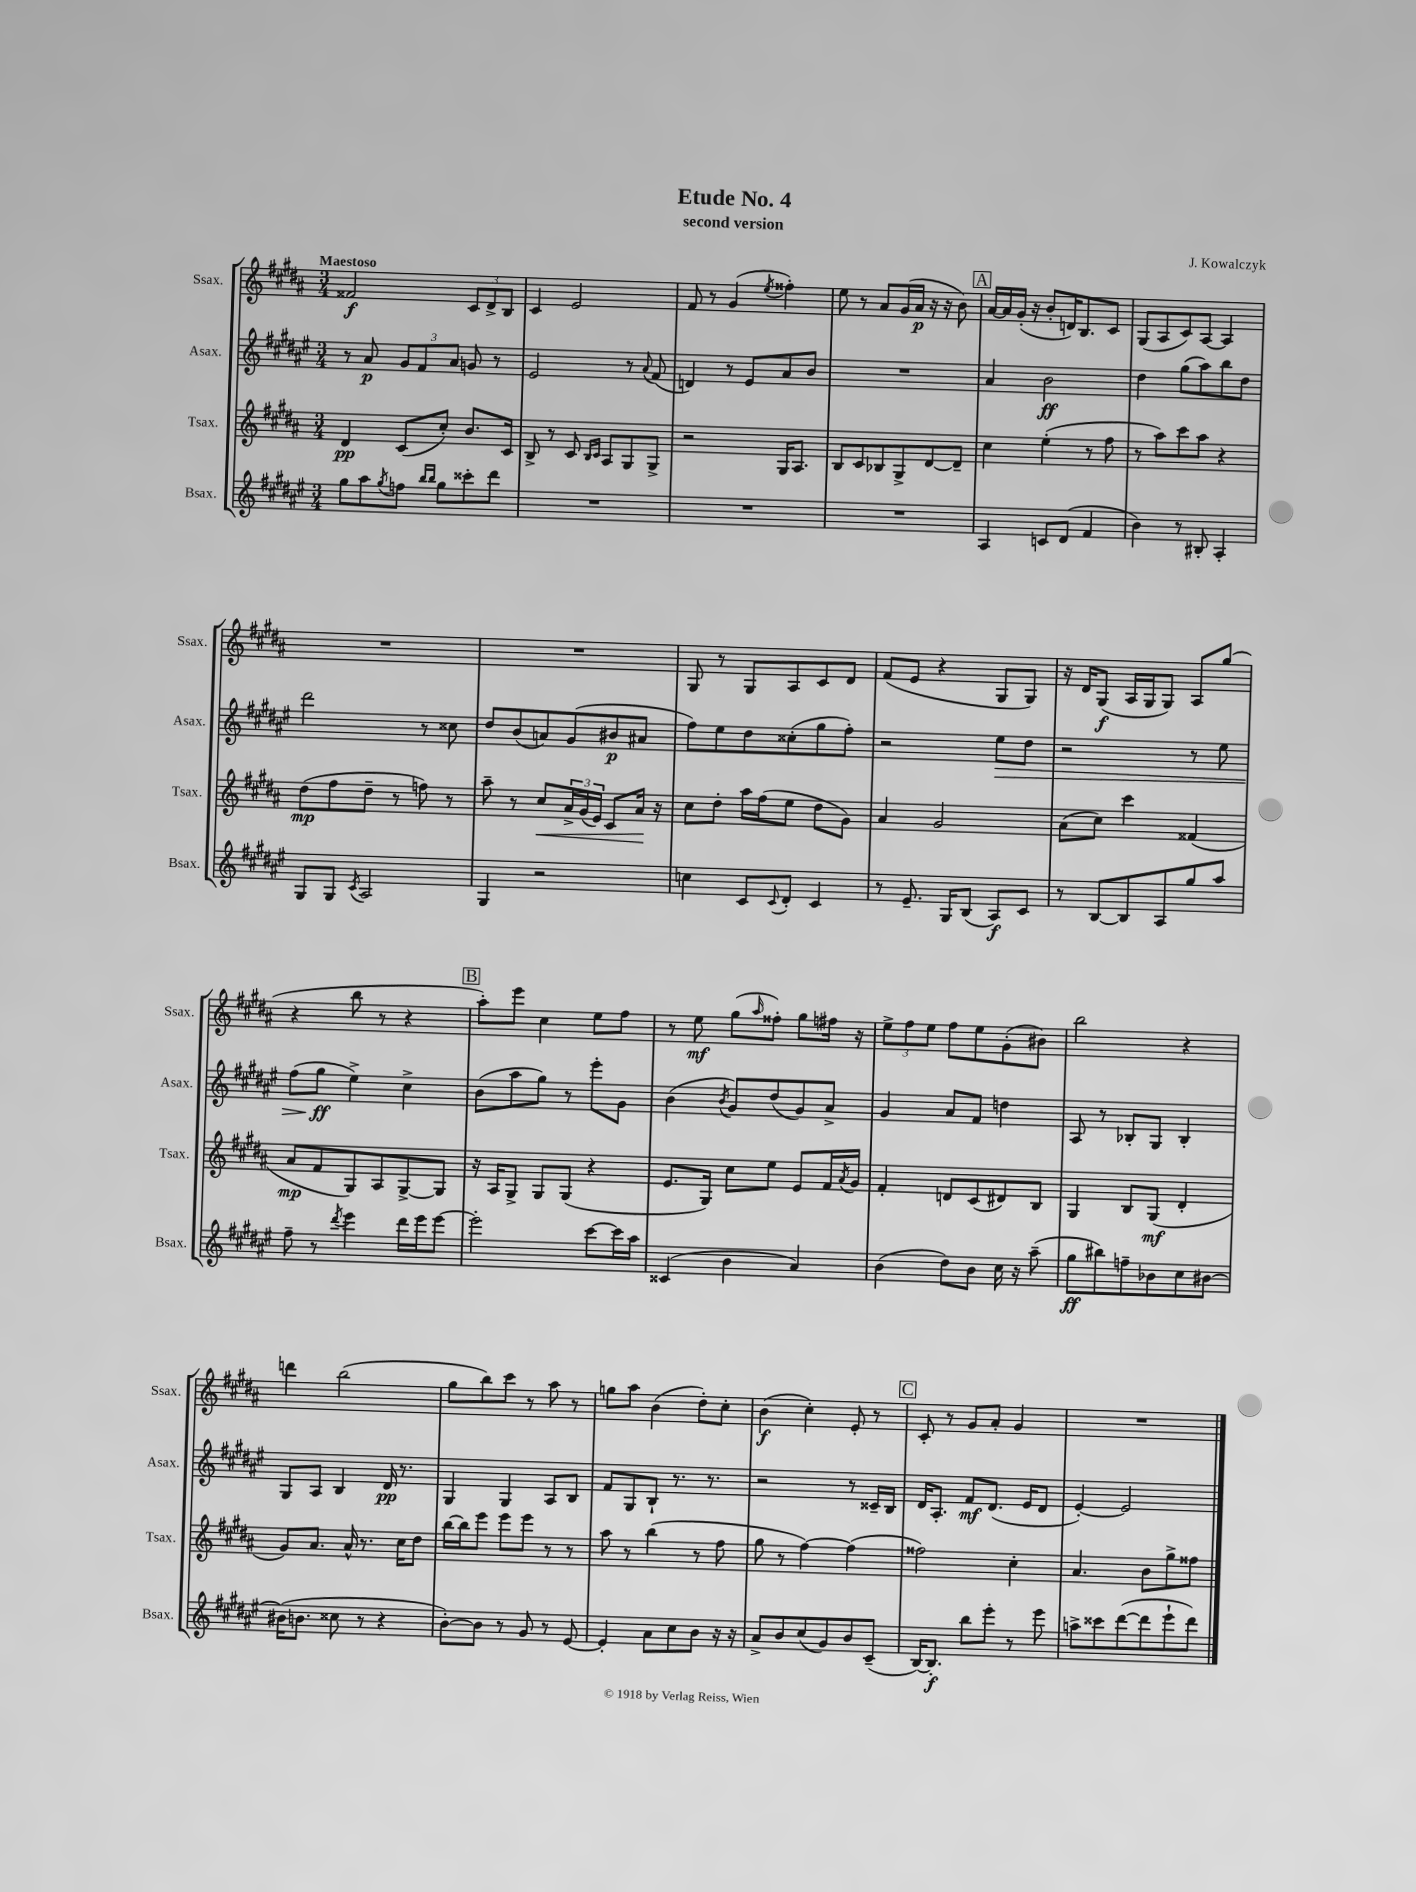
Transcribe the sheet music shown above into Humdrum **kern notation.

**kern	**kern	**kern	**kern
*staff4	*staff3	*staff2	*staff1
*clefG2	*clefG2	*clefG2	*clefG2
*k[f#c#g#d#a#e#]	*k[f#c#g#d#a#]	*k[f#c#g#d#a#e#]	*k[f#c#g#d#a#]
*M3/4	*M3/4	*M3/4	*M3/4
8gg#\L	4d#/	8r	2f##/
8aa#\	.	8a#/	.
8qgg#/	.	.	.
8ff\J	(8c#/L	12g#/L	.
.	.	12f#/	.
16qqbb/LL	.	.	.
16qqbb/JJ	.	.	.
8gg#\L	8cc#'/J)	.	.
.	.	12a#/J	.
8ccc##'\	8.b/L	8g/	12c#/L
.	.	.	12d#^/
8ddd#\J	.	8r	.
.	.	.	12B/J
.	16c#/Jk	.	.
=	=	=	=
2.r	8B^/	2e#/	4c#/
.	8r	.	.
.	8c#/	.	2e/
.	16qqB/LL	.	.
.	16qqc#/JJ	.	.
.	8A#/L	.	.
.	8G#/	8r	.
.	.	8qqa#/	.
.	8G#^/J	(8f#/	.
=	=	=	=
2.r	2r	4d/)	8f#/
.	.	.	8r
.	.	8r	(4g#/
.	.	8e#/L	.
.	.	.	8qee/
.	16G#/LK	8a#/	4ff##'\)
.	8.A#/J	.	.
.	.	8b/J	.
=	=	=	=
2.r	8B/L	2.r	8ee\
.	8c#/	.	8r
.	8B-/	.	8a#/L
.	8G#^/	.	(16g#/L
.	.	.	16a#/JJ
.	[8d#/	.	16r
.	.	.	16r
.	8d#~/]J	.	8b\)
=	=	=	=
4A#/	4cc#\	4a#/	[16a#/LL
.	.	.	16a#/]
.	.	.	(16g#'/JJ
.	.	.	16r
8c/L	(4ee'\	2b\	8b'/L
(8d#/J	.	.	16d/K)
.	.	.	8.B/
4f#/	8r	.	.
.	8ff#\	.	8c#/J
=	=	=	=
4b\)	8r	4dd#\	(8G#/L
.	8aa#\L)	.	8A#/
8r	8ccc#\	(8gg#\L	8c#/)
8B#'/	8aa#\J	8aa#\)	[8A#/J
4A#'/	4r	8bb\	4A#/]
.	.	8dd#\J	.
=	=	=	=
8G#/L	(8dd#\L	2ddd#\	2.r
8G#/J	8ff#\	.	.
8qc#/	.	.	.
2A#/	8dd#~\J	.	.
.	8r	.	.
.	8ff\)	8r	.
.	8r	8cc##\	.
=	=	=	=
4G#/	8aa#~\	8dd#/L	2.r
.	8r	(8b/	.
2r	8cc#/L	8a/)	.
.	24a#^/L	(8g#/	.
.	(24g#/	.	.
.	24e/JJ)	.	.
.	8c#/L	8b#/	.
.	16a#/Jk	8a#/J	.
.	16r	.	.
=	=	=	=
4cc\	8cc#\L	8ff#\L)	8G#/
.	8dd#'\J	8ee#\	8r
8c#/L	16aa#\LL	8dd#\	8G#/L
.	(16ff#\J	.	.
8qqc#/	.	.	.
8d#'/J	8ee\J	(8cc##'\	8A#/
4c#/	8dd#\L	8gg#\	8c#/
.	8g#\J)	8ff#'\J)	8d#/J
=	=	=	=
8r	4a#/	2r	(8f#/L
8.e#~/	.	.	8e/J
.	2g#/	.	4r
16G#/LK	.	.	.
(8B/J	.	.	.
8A#/L)	.	8ee#\L	8G#/L
8c#/J	.	8dd#\J	8G#/J)
=	=	=	=
8r	(8a#\L	2r	16r
.	.	.	16d#/LK
[8B/L	8cc#\J)	.	(8G#/J
8B/]	4ccc#\	.	16A#/LL
.	.	.	16G#/J
8A#/	.	.	8G#/J)
8gg#/	(4f##/	8r	8A#/L
8aa#/J	.	8ee#\	(8gg#/J
=	=	=	=
8ff#~\	8a#/L	(8ff#\L	4r
8r	8f#/	8gg#\J	.
8qddd#/	.	.	.
4eee#\	8G#/)	4ee#^\)	8bb\
.	8A#/	.	8r
16ddd#\LL	[8G#^/	4cc#^\	4r
16eee#\J	.	.	.
[8eee#\J	8G#/]J	.	.
=	=	=	=
2eee#'\]	16r	(8b\L	8aa#'\L)
.	16A#/LK	.	.
.	8G#^/J	8aa#\	8eee\J
.	8G#/L	8gg#\J)	4cc#\
.	(8G#/J	8r	.
[8ccc#\L	4r	8eee#'\L	8ee\L
16ccc#\]L	.	8g#\J	8ff#\J
16aa#\JJ	.	.	.
=	=	=	=
(4c##/	8.e/L	(4b\	8r
.	.	.	8ee\
.	16G#/Jk)	.	.
.	.	8qb/	.
4b\	8cc#\L	8g#/L)	(8gg#\L
.	.	.	16qqaa#/
.	8ee\J	(8dd#/	8ff##'\J)
4a#/)	8e/L	8g#/)	8gg#\L
.	16f#/L	8a#^/J	16ff#\Jk
.	8qa#/	.	.
.	16g#/JJ	.	16r
=	=	=	=
(4b\	4f#'/	4g#/	12ee^\L
.	.	.	12ff#\
.	.	.	12ee\J
8dd#\L)	8d/L	8a#/L	8ff#\L
8b\J	(8c#/	8f#/J	8ee\
16cc#\	8d#/)	4dd\	(8g#'\
16r	.	.	.
(8aa#~\	8B/J	.	8b#\J)
=	=	=	=
8gg#\L	4G#/	8A#/	2bb\
8bb#\)	.	8r	.
8ff~\	8B/L	8B-'/L	.
8b-\	(8G#/J	8G#/J	.
8cc#\	4d#'/	4B-'/	4r
[8b#\J	.	.	.
=	=	=	=
(16b#\]LK	8g#/L)	8G#/L	4ddd\
8.b\J	.	.	.
.	8.a#/J	8A#/J	.
8cc##\	.	4B/	(2bb\
.	16a#^^/	.	.
8r	8.r	.	.
4r	.	16d#/	.
.	16cc#\LK	8.r	.
.	8dd#\J	.	.
=	=	=	=
[8b'\L)	[16bb\LL	4G#/	8gg#\L
.	16bb\]J	.	.
8b\]J	8eee\J	.	8bb\)
8r	8eee\L	4G#/	8ccc#\J
8g#/	8eee\J	.	8r
8r	8r	8A#/L	8aa#\
[8e#/	8r	8B/J	8r
=	=	=	=
4e#'/]	8aa#\	8f#/L	8gg\L
.	8r	8G#/	8aa#\J
8a#\L	(4bb\	8B`/J	(4b\
8cc#\	.	8.r	.
8b\J	8r	.	8dd#'\L)
.	.	8.r	.
16r	8ff#\	.	8cc#'\J
16r	.	.	.
=	=	=	=
8a#^/L	8gg#\	2r	(4b\
8b/	8r	.	.
(8cc#/	[4ff#\)	.	4cc#'\)
8g#/)	.	.	.
8b/	(4ff#\]	8r	8e'/
(8c#~/J	.	16c##~/LL	8r
.	.	16B/JJ	.
=	=	=	=
[16B/LK)	2ff##\)	16d#/LK	8c#'/
8.B'/]J	.	8.A#'/J	.
.	.	.	8r
8bb\L	.	8f#/L	8g#/L
8eee#'\J	.	(8.d#/J	8a#'/J
8r	4cc#'\	.	4g#/
.	.	16e#/LK	.
8eee#\	.	8d#/J	.
=	=	=	=
8aa^\L	4.a#/	[4e#'/)	2.r
8ccc##\	.	.	.
([8ddd#\	.	2e#/]	.
8ddd#\]	8b\L	.	.
8eee#`\	8gg#^\	.	.
8ddd#\J)	8ff##\J	.	.
==	==	==	==
*-	*-	*-	*-
